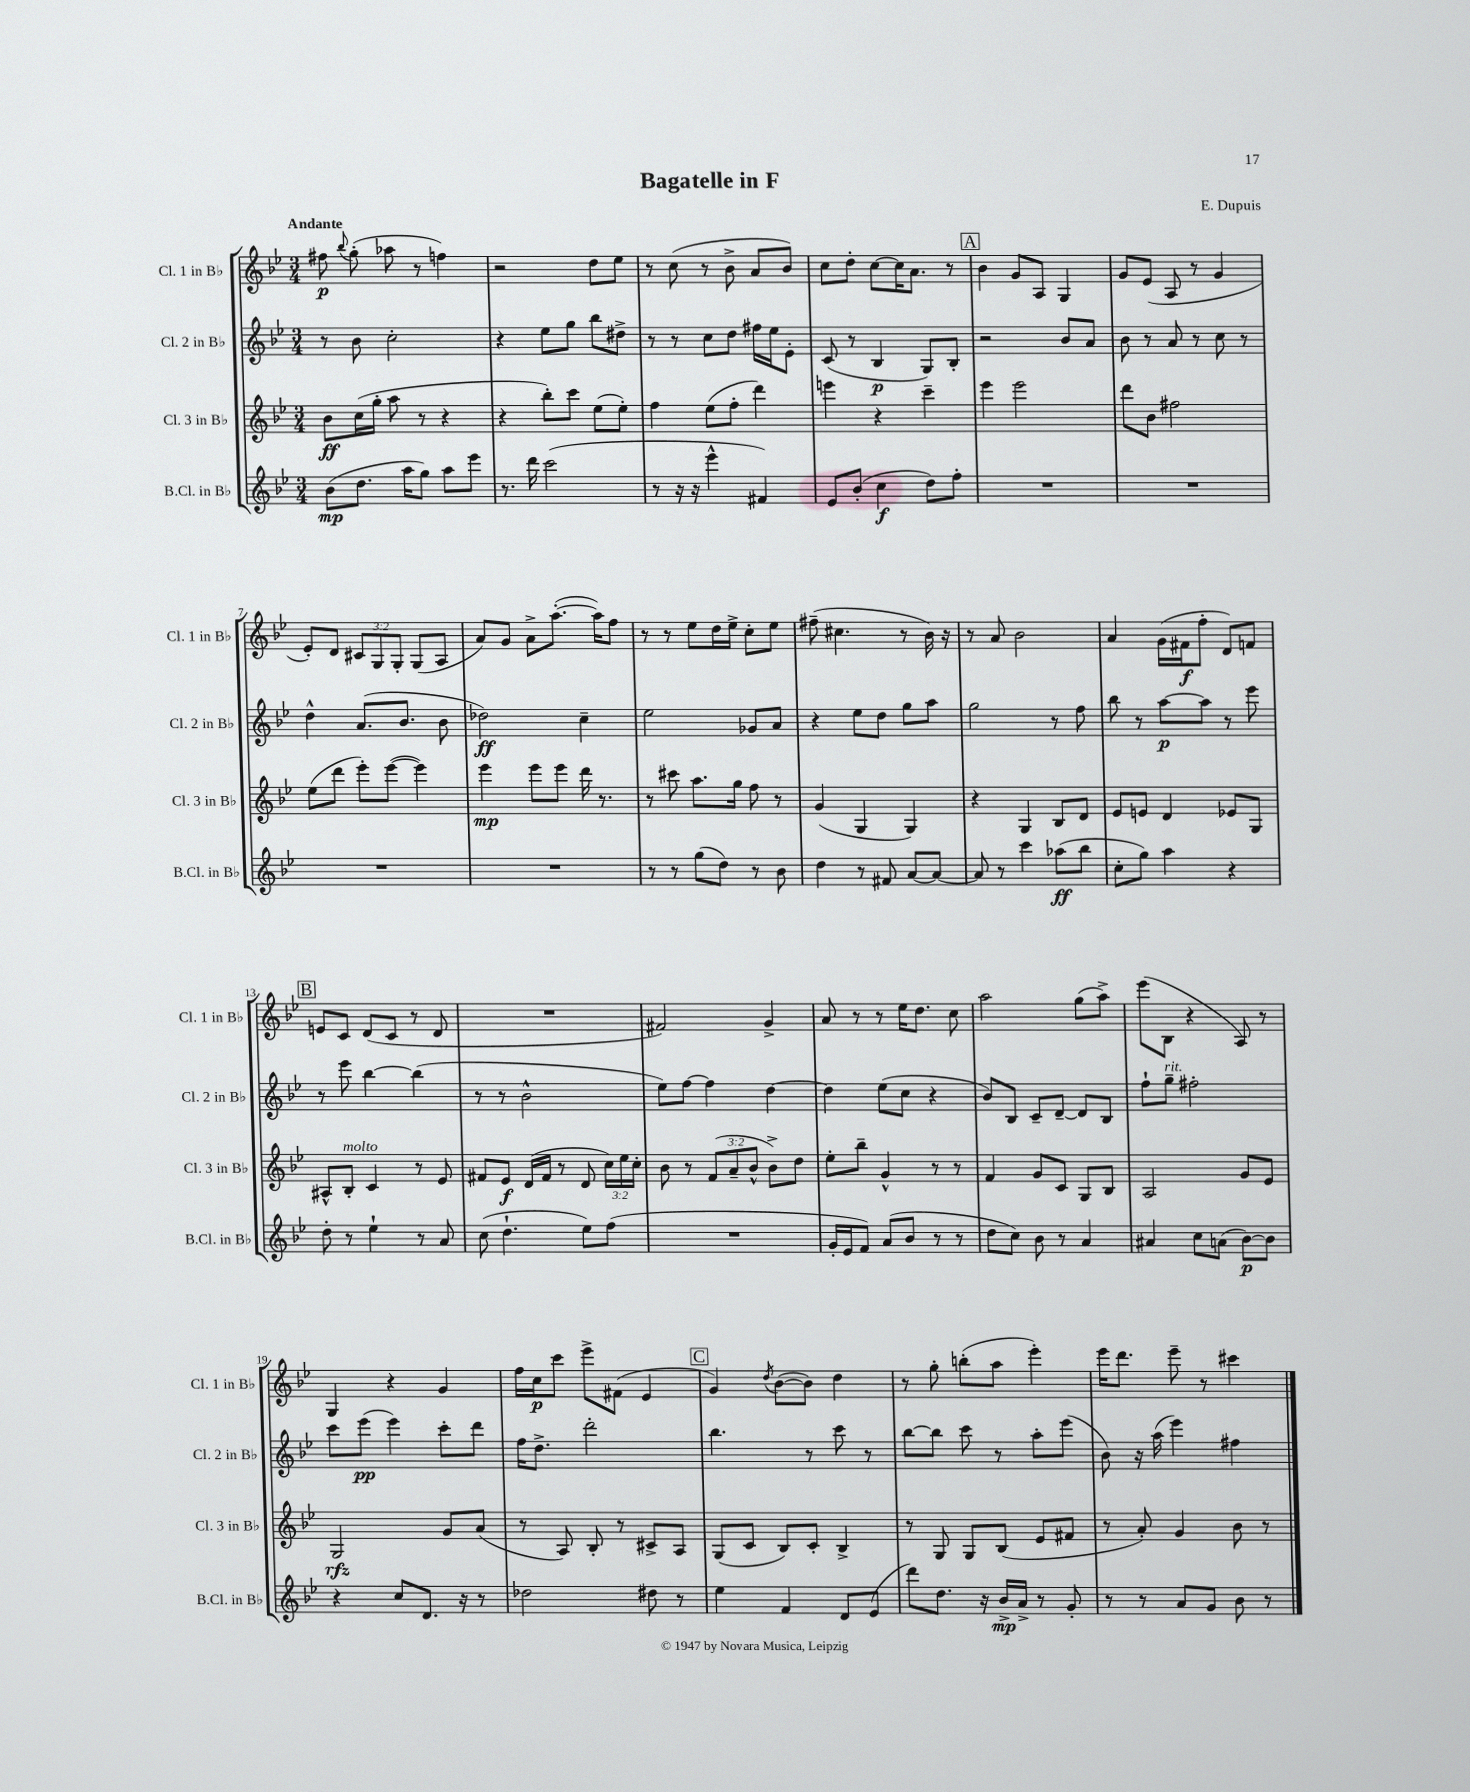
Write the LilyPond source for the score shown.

\header { title = "Bagatelle in F" composer = "E. Dupuis" }
<<
\new StaffGroup <<
\new Staff = "s0" \with { instrumentName = "Cl. 1 in Bb" shortInstrumentName = "Cl. 1 in Bb" } {
    \clef treble \key bes \major \numericTimeSignature \time 3/4 \override Staff.TupletNumber.text = #tuplet-number::calc-fraction-text \tempo "Andante"
    \autoBeamOff fis''8\p \appoggiatura { bes''8 } g''8-.( aes''8 r8 f''4) |
    r2 d''8[ ees''8] |
    r8 c''8( r8 bes'8-> a'8[ bes'8]) |
    c''8[ d''8]-. c''8[~ c''16 a'8.] r8 |
    \mark \markup { \box "A" } bes'4 g'8[ a8] g4 |
    g'8[ ees'8]( a8 r8 g'4 |
    ees'8[-.) d'8] \tuplet 3/2 { cis'8[ g8 g8]-. } g8[( a8] |
    a'8[) g'8] a'8[-> a''8.]~-.( a''16[) f''8] |
    r8 r8 ees''8[ d''16 ees''16]-> c''8[-. ees''8] |
    fis''8--( cis''4. r8 bes'16) r16 |
    r8 a'8 bes'2 |
    a'4 g'16[( fis'16\f f''8]-. d'8[) f'8] |
    \mark \markup { \box "B" } e'8[ c'8] d'8[( c'8] r8 d'8 |
    R2. |
    fis'2) g'4-> |
    a'8 r8 r8 ees''16[ d''8.] c''8 |
    a''2 g''8[( a''8]->) |
    ees'''8[( bes8] r4 a8) r8 |
    g4 r4 g'4 |
    f''16[ c''16\p c'''8] ees'''8[-> fis'8]( ees'4 |
    \mark \markup { \box "C" } g'4) \acciaccatura { d''8 } bes'8[~( bes'8]) d''4 |
    r8 g''8-. b''8[-.( a''8] ees'''4-.) |
    ees'''16[ d'''8.] ees'''8-- r8 cis'''4 \bar "|." |
}
\new Staff = "s1" \with { instrumentName = "Cl. 2 in Bb" shortInstrumentName = "Cl. 2 in Bb" } {
    \clef treble \key bes \major \numericTimeSignature \time 3/4
    \autoBeamOff r8 bes'8 c''2-. |
    r4 ees''8[ g''8] bes''8[ dis''8]-> |
    r8 r8 c''8[ d''8] fis''16[ ees''16 ees'8]-. |
    c'8( r8 bes4\p g8[) bes8]-. |
    \mark \markup { \box "A" } r2 bes'8[ a'8] |
    bes'8 r8 a'8 r8 c''8 r8 |
    d''4-^ a'8.[( bes'8.] bes'8 |
    des''2\ff) c''4-- |
    ees''2 ges'8[ a'8] |
    r4 ees''8[ d''8] g''8[ a''8] |
    g''2 r8 f''8 |
    bes''8 r8 a''8[~\p a''8] r8 ees'''8 |
    \mark \markup { \box "B" } r8 ees'''8 bes''4~ bes''4( |
    r8 r8 bes'2-^ |
    ees''8[) f''8]~ f''4 d''4~ |
    d''4 ees''8[( c''8] r4 |
    bes'8[) bes8] c'8[-- d'8]~-- d'8[ bes8] |
    f''8[-! g''8]--^\markup { \italic "rit." } fis''2-. |
    c'''8[ ees'''8]\pp( ees'''4) c'''8[-. d'''8] |
    f''16[ d''8.]-> d'''2-. |
    \mark \markup { \box "C" } bes''4. r8 c'''8 r8 |
    bes''8[~ bes''8] c'''8 r8 a''8[-. ees'''8]( |
    bes'8) r16 a''16( ees'''4) fis''4 \bar "|." |
}
\new Staff = "s2" \with { instrumentName = "Cl. 3 in Bb" shortInstrumentName = "Cl. 3 in Bb" } {
    \clef treble \key bes \major \numericTimeSignature \time 3/4 \override Staff.TupletNumber.text = #tuplet-number::calc-fraction-text
    \autoBeamOff bes'8[\ff c''16( g''16]-. a''8 r8 r4 |
    r4 bes''8[-.) c'''8] ees''8[( ees''8]-.) |
    f''4 ees''8[( f''8]-. d'''4) |
    e'''4 r4 c'''4-- |
    \mark \markup { \box "A" } ees'''4 ees'''2 |
    d'''8[ bes'8] fis''2 |
    ees''8[( d'''8] ees'''8[-.) ees'''8]~( ees'''4) |
    ees'''4\mp ees'''8[ ees'''8] d'''16 r8. |
    r8 cis'''8 a''8.[ g''16] f''8 r8 |
    g'4( g4 g4) |
    r4 g4 bes8[ d'8] |
    ees'8[ e'8] d'4 ees'8[ g8] |
    \mark \markup { \box "B" } ais8[-^ bes8]-.^\markup { \italic "molto" } c'4 r8 ees'8 |
    fis'8[ ees'8]\f d'16[( fis'16] r8 d'8 \tuplet 3/2 { c''16[) ees''16 c''16]-. } |
    bes'8 r8 \tuplet 3/2 { f'8[( a'8-- bes'8]-^ } bes'8[->) d''8] |
    ees''8[-. bes''8]-- g'4-^ r8 r8 |
    f'4 g'8[ c'8] g8[ bes8] |
    a2 g'8[ ees'8] |
    g2\rfz g'8[ a'8]( |
    r8 a8) bes8-. r8 cis'8[-> a8] |
    \mark \markup { \box "C" } g8[( c'8] bes8[) c'8]-. bes4-> |
    r8 g8 g8[ bes8]( ees'8[ fis'8] |
    r8 a'8-.) g'4 bes'8 r8 \bar "|." |
}
\new Staff = "s3" \with { instrumentName = "B.Cl. in Bb" shortInstrumentName = "B.Cl. in Bb" } {
    \clef treble \key bes \major \numericTimeSignature \time 3/4
    \autoBeamOff bes'8[\mp( d''8.] a''16[ g''8]) a''8[ ees'''8] |
    r8. d'''16 c'''2( |
    r8 r16 r16 ees'''4-^ fis'4) |
    ees'8[ bes'8]-.( c''4\f d''8[) f''8]-. |
    \mark \markup { \box "A" } R2. |
    R2. |
    R2. |
    R2. |
    r8 r8 g''8[( d''8]) r8 bes'8 |
    d''4 r8 fis'8 a'8[~ a'8]~ |
    a'8 r8 c'''4 aes''8[\ff( bes''8] |
    c''8[-. g''8]) a''4 r4 |
    \mark \markup { \box "B" } d''8-. r8 ees''4-! r8 a'8 |
    c''8( d''4.-! ees''8[) f''8]( |
    R2. |
    g'16[-. ees'16 f'8]) a'8[( bes'8] r8 r8 |
    d''8[ c''8]) bes'8 r8 a'4 |
    ais'4 c''8[ a'8]( bes'8[~\p) bes'8] |
    r4 c''8[ d'8.] r16 r8 |
    des''2 dis''8 r8 |
    \mark \markup { \box "C" } ees''4 f'4 d'8[ ees'8]( |
    d'''8[) d''8.] r16 bes'16[->\mp a'16]-> r8 g'8-. |
    r8 r8 a'8[ g'8] bes'8 r8 \bar "|." |
}
>>
>>
